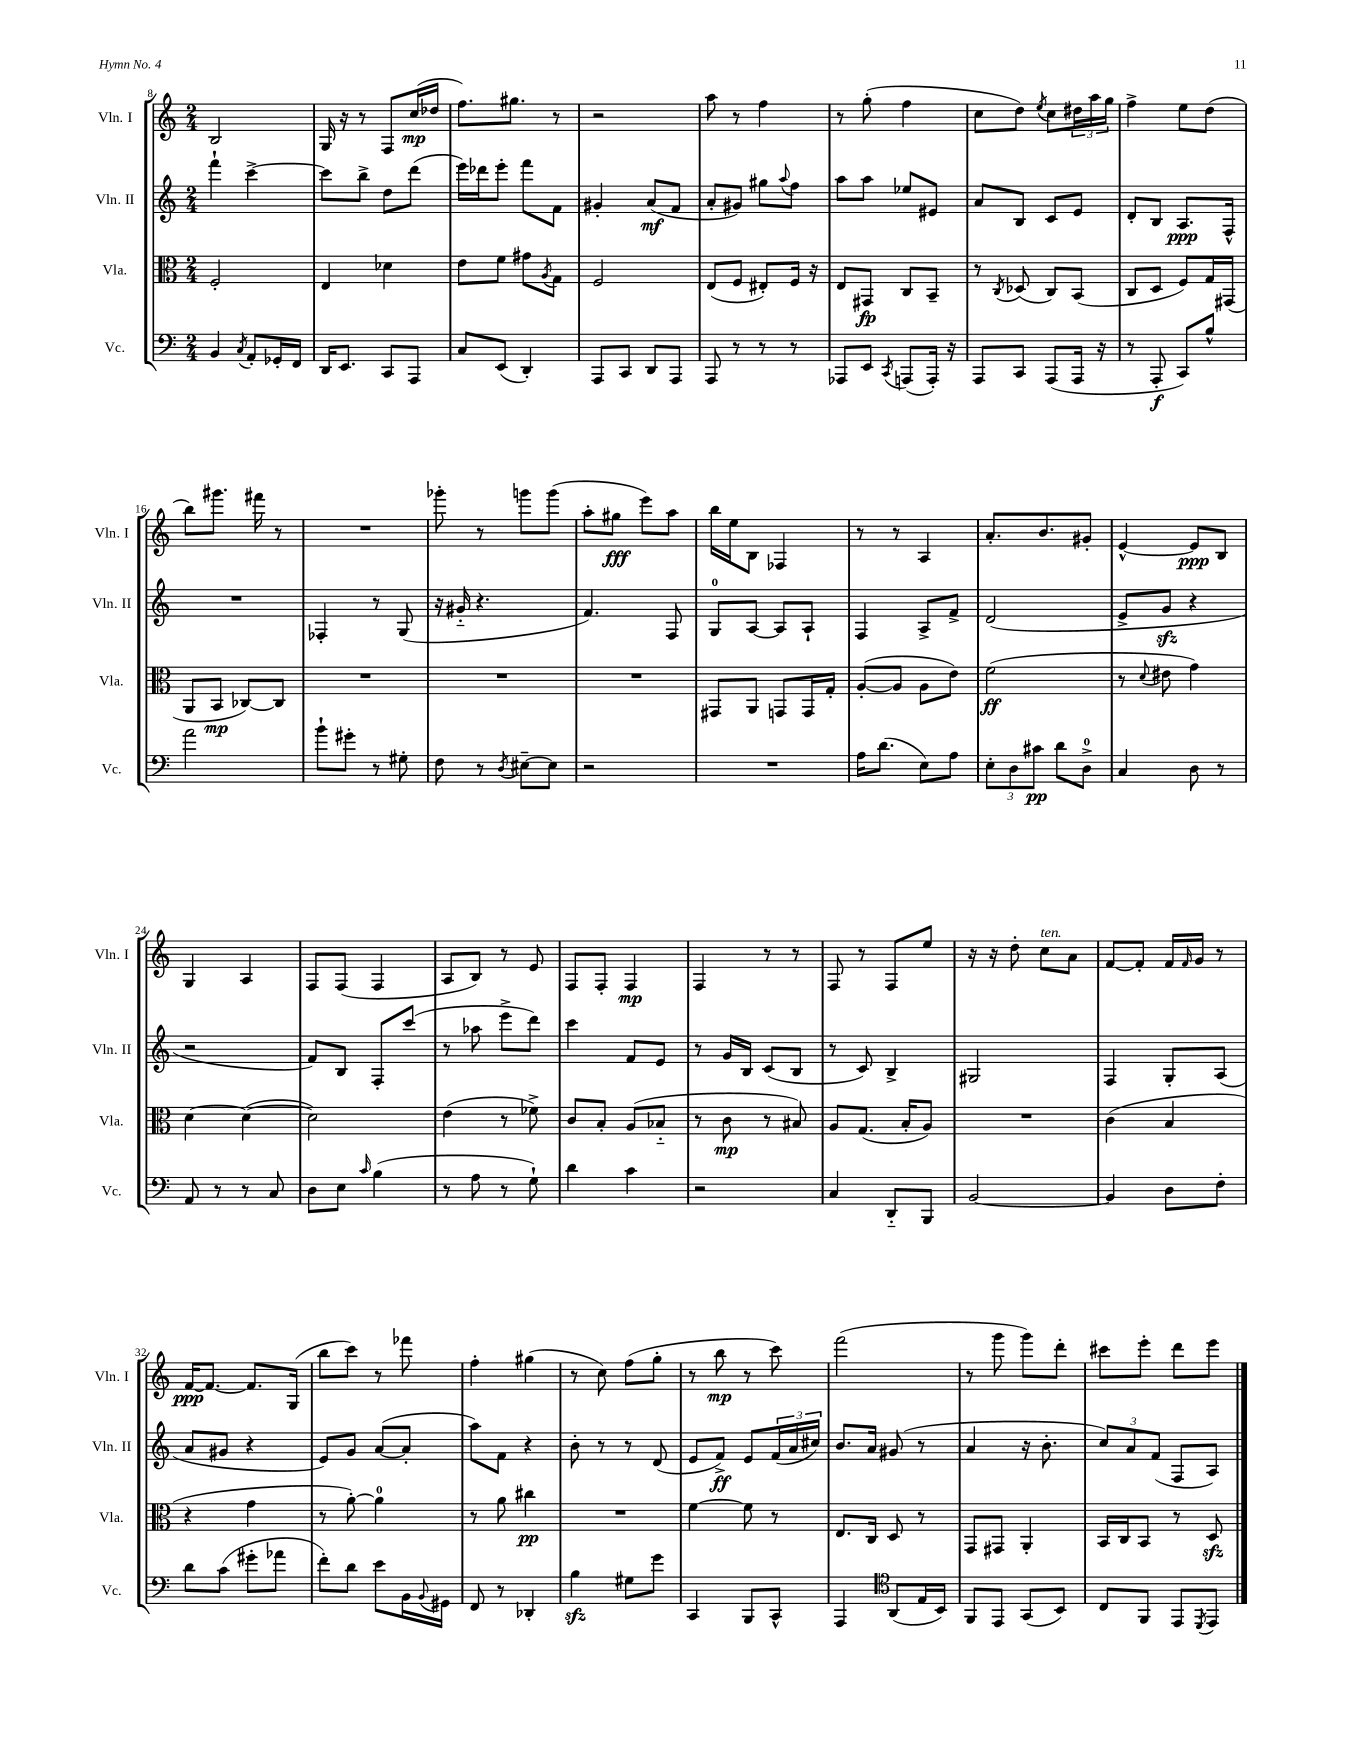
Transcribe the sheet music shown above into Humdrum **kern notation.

**kern	**dynam	**kern	**dynam	**kern	**dynam	**kern	**dynam
*part4	*part4	*part3	*part3	*part2	*part2	*part1	*part1
*staff4	*staff4	*staff3	*staff3	*staff2	*staff2	*staff1	*staff1
*I"Vc.	*	*I"Vla.	*	*I"Vln. II	*	*I"Vln. I	*
*I'Vc.	*	*I'Vla.	*	*I'Vln. II	*	*I'Vln. I	*
*clefF4	*	*clefC3	*	*clefG2	*	*clefG2	*
*k[]	*	*k[]	*	*k[]	*	*k[]	*
*M2/4	*	*M2/4	*	*M2/4	*	*M2/4	*
=8	=8	=8	=8	=8	=8	=8	=8
4BB/	.	2F'/	.	4fff`\	.	2B/	.
8qC/	.	.	.	.	.	.	.
8AA'/L	.	.	.	[4ccc^\	.	.	.
16GG-X'/L	.	.	.	.	.	.	.
16FF/JJ	.	.	.	.	.	.	.
=9	=9	=9	=9	=9	=9	=9	=9
16DD/KL	.	4E/	.	8ccc\L]	.	16G/	.
8.EE/J	.	.	.	.	.	16r	.
.	.	.	.	8bb^\J	.	8r	.
8CC/L	.	4d-X\	.	8dd\L	.	8F/L	.
8AAA/J	.	.	.	(8ddd\J	.	(16cc/L	mp
.	.	.	.	.	.	16dd-X/JJ	.
=10	=10	=10	=10	=10	=10	=10	=10
8C/L	.	8e\L	.	16eee\LL)	.	8.ff\L)	.
.	.	.	.	16ddd-X\J	.	.	.
(8EE/J	.	8f\J	.	8eee'\J	.	.	.
.	.	.	.	.	.	8.gg#X\J	.
4DD'/)	.	8g#X\L	.	8fff\L	.	.	.
.	.	8qA/	.	.	.	.	.
.	.	8G\J	.	8f\J	.	8r	.
=11	=11	=11	=11	=11	=11	=11	=11
8AAA/L	.	2F/	.	4g#X'/	.	2r	.
8CC/J	.	.	.	.	.	.	.
8DD/L	.	.	.	(8a/L	mf	.	.
8AAA/J	.	.	.	8f/J	.	.	.
=12	=12	=12	=12	=12	=12	=12	=12
8AAA/	.	(8E/L	.	8a'/L	.	8aa\	.
8r	.	8F/J	.	8g#X/J)	.	8r	.
8r	.	8E#X'/L)	.	8gg#X\L	.	4ff\	.
.	.	.	.	8qqaa/	.	.	.
8r	.	16F/Jk	.	8ff\J	.	.	.
.	.	16r	.	.	.	.	.
=13	=13	=13	=13	=13	=13	=13	=13
8AAA-X/L	.	8E/L	.	8aa\L	.	8r	.
8EE/J	.	8GG#X/J	fp	8aa\J	.	(8gg'\	.
8qCC/	.	.	.	.	.	.	.
(8AAAn/L	.	8C/L	.	8ee-X/L	.	4ff\	.
16AAA'/Jk)	.	8BB~/J	.	8e#X/J	.	.	.
16r	.	.	.	.	.	.	.
=14	=14	=14	=14	=14	=14	=14	=14
8AAA/L	.	8r	.	8a/L	.	8cc\L	.
.	.	8qC/	.	.	.	.	.
8CC/J	.	(8D-X/	.	8B/J	.	8dd\J)	.
.	.	.	.	.	.	8qee/	.
(8AAA/L	.	8C/L)	.	8c/L	.	8cc\L	.
16AAA/Jk	.	(8BB/J	.	8e/J	.	24dd#X\L	.
.	.	.	.	.	.	24aa\	.
16r	.	.	.	.	.	.	.
.	.	.	.	.	.	24gg\JJ	.
=15	=15	=15	=15	=15	=15	=15	=15
8r	.	8C/L	.	8d'/L	.	4ff^\	.
8AAA'/	f	8D/J	.	8B/J	.	.	.
8CC/L)	.	8F/L)	.	8.A/L	ppp	8ee\L	.
8B^^/J	.	16G/L	.	.	.	(8dd\J	.
.	.	(16GG#X/JJ	.	16F^^/Jk	.	.	.
!!LO:LB:g=z
=16	=16	=16	=16	=16	=16	=16	=16
2a\	.	8AA/L	.	2r	.	8bb\L)	.
.	.	8BB/J	mp	.	.	8.ggg#X\J	.
.	.	[8C-X/L)	.	.	.	.	.
.	.	.	.	.	.	16fff#X\	.
.	.	8C-/J]	.	.	.	8r	.
=17	=17	=17	=17	=17	=17	=17	=17
8b`\L	.	2r	.	4F-X'/	.	2r	.
8g#X'\J	.	.	.	.	.	.	.
8r	.	.	.	8r	.	.	.
8G#X'\	.	.	.	(8G/	.	.	.
=18	=18	=18	=18	=18	=18	=18	=18
8F\	.	2r	.	16r	.	8ggg-X'\	.
.	.	.	.	16g#X/	.	.	.
8r	.	.	.	4.r	.	8r	.
8qD/	.	.	.	.	.	.	.
[8E#X~\L	.	.	.	.	.	8gggn\L	.
8E#\J]	.	.	.	.	.	(8ggg\J	.
=19	=19	=19	=19	=19	=19	=19	=19
2r	.	2r	.	4.f/)	.	8aa'\L	.
.	.	.	.	.	.	8gg#X\J	fff
.	.	.	.	.	.	8eee\L)	.
.	.	.	.	8F/	.	8aa\J	.
=20	=20	=20	=20	=20	=20	=20	=20
2r	.	8GG#X/L	.	8G/L	.	16bb\LL	.
.	.	.	.	.	.	16ee\J	.
.	.	8AA/J	.	[8A/J	.	8B\J	.
.	.	8GGn/L	.	8A/L]	.	4F-X/	.
.	.	16GG/L	.	8A`/J	.	.	.
.	.	16G'/JJ	.	.	.	.	.
=21	=21	=21	=21	=21	=21	=21	=21
16A\KL	.	([8A'/L	.	4F/	.	8r	.
(8.d\J	.	.	.	.	.	.	.
.	.	8A/J]	.	.	.	8r	.
8E\L)	.	8A\L	.	8A^/L	.	4A/	.
8A\J	.	8e\J)	.	8f^/J	.	.	.
=22	=22	=22	=22	=22	=22	=22	=22
12E'\L	.	(2f\	ff	(2d/	.	8.a'/L	.
12D\	.	.	.	.	.	.	.
12c#X\J	pp	.	.	.	.	.	.
.	.	.	.	.	.	8.b/	.
8d\L	.	.	.	.	.	.	.
8D^\J	.	.	.	.	.	8g#X'/J	.
=23	=23	=23	=23	=23	=23	=23	=23
4C/	.	8r	.	8e^/L	.	[4e^^/	.
.	.	8qqd/	.	.	.	.	.
.	.	8e#X\	.	8gzz/J	.	.	.
8D\	.	4g\)	.	4r	.	8e/L]	ppp
8r	.	.	.	.	.	8B/J	.
!!LO:LB:g=z
=24	=24	=24	=24	=24	=24	=24	=24
8AA/	.	[4d\	.	2r	.	4G/	.
8r	.	.	.	.	.	.	.
8r	.	(4d\_	.	.	.	4A/	.
8C/	.	.	.	.	.	.	.
=25	=25	=25	=25	=25	=25	=25	=25
8D\L	.	2d\])	.	8f/L)	.	8F/L	.
8E\J	.	.	.	8B/J	.	(8F/J	.
16qqc/	.	.	.	.	.	.	.
(4B\	.	.	.	8F'/L	.	4F/	.
.	.	.	.	(8ccc/J	.	.	.
=26	=26	=26	=26	=26	=26	=26	=26
8r	.	(4e\	.	8r	.	8A/L	.
8A\	.	.	.	8aa-X\	.	8B/J)	.
8r	.	8r	.	8eee^\L	.	8r	.
8G`\)	.	8f-X^\)	.	8ddd\J)	.	8e/	.
=27	=27	=27	=27	=27	=27	=27	=27
4d\	.	8c/L	.	4ccc\	.	8F/L	.
.	.	8B'/J	.	.	.	8F'/J	.
4c\	.	(8A/L	.	8f/L	.	4F/	mp
.	.	8B-X/J	.	8e/J	.	.	.
=28	=28	=28	=28	=28	=28	=28	=28
2r	.	8r	.	8r	.	4F/	.
.	.	8c\	mp	16g/LL	.	.	.
.	.	.	.	16B/JJ	.	.	.
.	.	8r	.	(8c/L	.	8r	.
.	.	8B#X/)	.	8B/J	.	8r	.
=29	=29	=29	=29	=29	=29	=29	=29
4C/	.	8A/L	.	8r	.	8F/	.
.	.	(8.G/J	.	8c/)	.	8r	.
8DD/L	.	.	.	4B^/	.	8F/L	.
.	.	16B'/KL	.	.	.	.	.
8BBB/J	.	8A/J)	.	.	.	8ee/J	.
=30	=30	=30	=30	=30	=30	=30	=30
[2BB/	.	2r	.	2G#X/	.	16r	.
.	.	.	.	.	.	16r	.
.	.	.	.	.	.	8dd'\	.
!	!	!	!	!	!	!LO:TX:a:i:t=ten.	!
.	.	.	.	.	.	8cc\L	.
.	.	.	.	.	.	8a\J	.
=31	=31	=31	=31	=31	=31	=31	=31
4BB/]	.	(4c\	.	4F/	.	[8f/L	.
.	.	.	.	.	.	8f'/J]	.
8D\L	.	4B/	.	8G'/L	.	16f/LL	.
.	.	.	.	.	.	16qqf/	.
.	.	.	.	.	.	16g/JJ	.
8F'\J	.	.	.	(8A/J	.	8r	.
!!LO:LB:g=z
=32	=32	=32	=32	=32	=32	=32	=32
8d\L	.	4r	.	8a/L	.	[16f/KL	ppp
.	.	.	.	.	.	8.f/J_	.
(8c\J	.	.	.	8g#X/J	.	.	.
8g#X'\L	.	4g\	.	4r	.	8.f/L]	.
8a-X\J	.	.	.	.	.	.	.
.	.	.	.	.	.	(16G/Jk	.
=33	=33	=33	=33	=33	=33	=33	=33
8f'\L)	.	8r	.	8e/L)	.	8bb\L	.
8d\J	.	[8a'\)	.	8g/J	.	8ccc\J)	.
8e\L	.	4a\]	.	([8a/L	.	8r	.
16BB\L	.	.	.	8a'/J]	.	8fff-X\	.
8qqBB/	.	.	.	.	.	.	.
16GG#X\JJ	.	.	.	.	.	.	.
=34	=34	=34	=34	=34	=34	=34	=34
8FF/	.	8r	.	8aa\L)	.	4ff'\	.
8r	.	8a\	.	8f\J	.	.	.
4DD-X'/	.	4cc#X\	pp	4r	.	(4gg#X\	.
=35	=35	=35	=35	=35	=35	=35	=35
4Bzz\	.	2r	.	8b'\	.	8r	.
.	.	.	.	8r	.	8cc\)	.
8G#X\L	.	.	.	8r	.	(8ff\L	.
8g\J	.	.	.	(8d/	.	8gg'\J	.
=36	=36	=36	=36	=36	=36	=36	=36
4CC/	.	[4f\	.	8e/L	.	8r	.
.	.	.	.	8f^/J)	ff	8bb\	mp
8BBB/L	.	8f\]	.	8e/L	.	8r	.
8CC^^/J	.	8r	.	(24f/L	.	8ccc\)	.
.	.	.	.	24a/	.	.	.
.	.	.	.	24cc#X/JJ)	.	.	.
=37	=37	=37	=37	=37	=37	=37	=37
4AAA/	.	8.E/L	.	8.b/L	.	(2fff\	.
.	.	16C/Jk	.	16a/Jk	.	.	.
*clefC4	*	*	*	*	*	*	*
(8AA/L	.	8D/	.	(8g#X/	.	.	.
16E/L	.	8r	.	8r	.	.	.
16BB/JJ)	.	.	.	.	.	.	.
=38	=38	=38	=38	=38	=38	=38	=38
8FF/L	.	8GG/L	.	4a/	.	8r	.
8EE/J	.	8GG#X/J	.	.	.	8ggg\	.
(8GG/L	.	4AA'/	.	16r	.	8ggg\L)	.
.	.	.	.	8.b'\	.	.	.
8BB/J)	.	.	.	.	.	8ddd'\J	.
=39	=39	=39	=39	=39	=39	=39	=39
8C/L	.	16BB/LL	.	12cc/L)	.	8ccc#X\L	.
.	.	16C/J	.	.	.	.	.
.	.	.	.	12a/	.	.	.
8FF/J	.	8BB/J	.	.	.	8eee'\J	.
.	.	.	.	(12f/J	.	.	.
8EE/L	.	8r	.	8F/L	.	8ddd\L	.
8qDD/	.	.	.	.	.	.	.
8EE/J	.	8Dzz/	.	8A/J)	.	8eee\J	.
==	==	==	==	==	==	==	==
*-	*-	*-	*-	*-	*-	*-	*-
